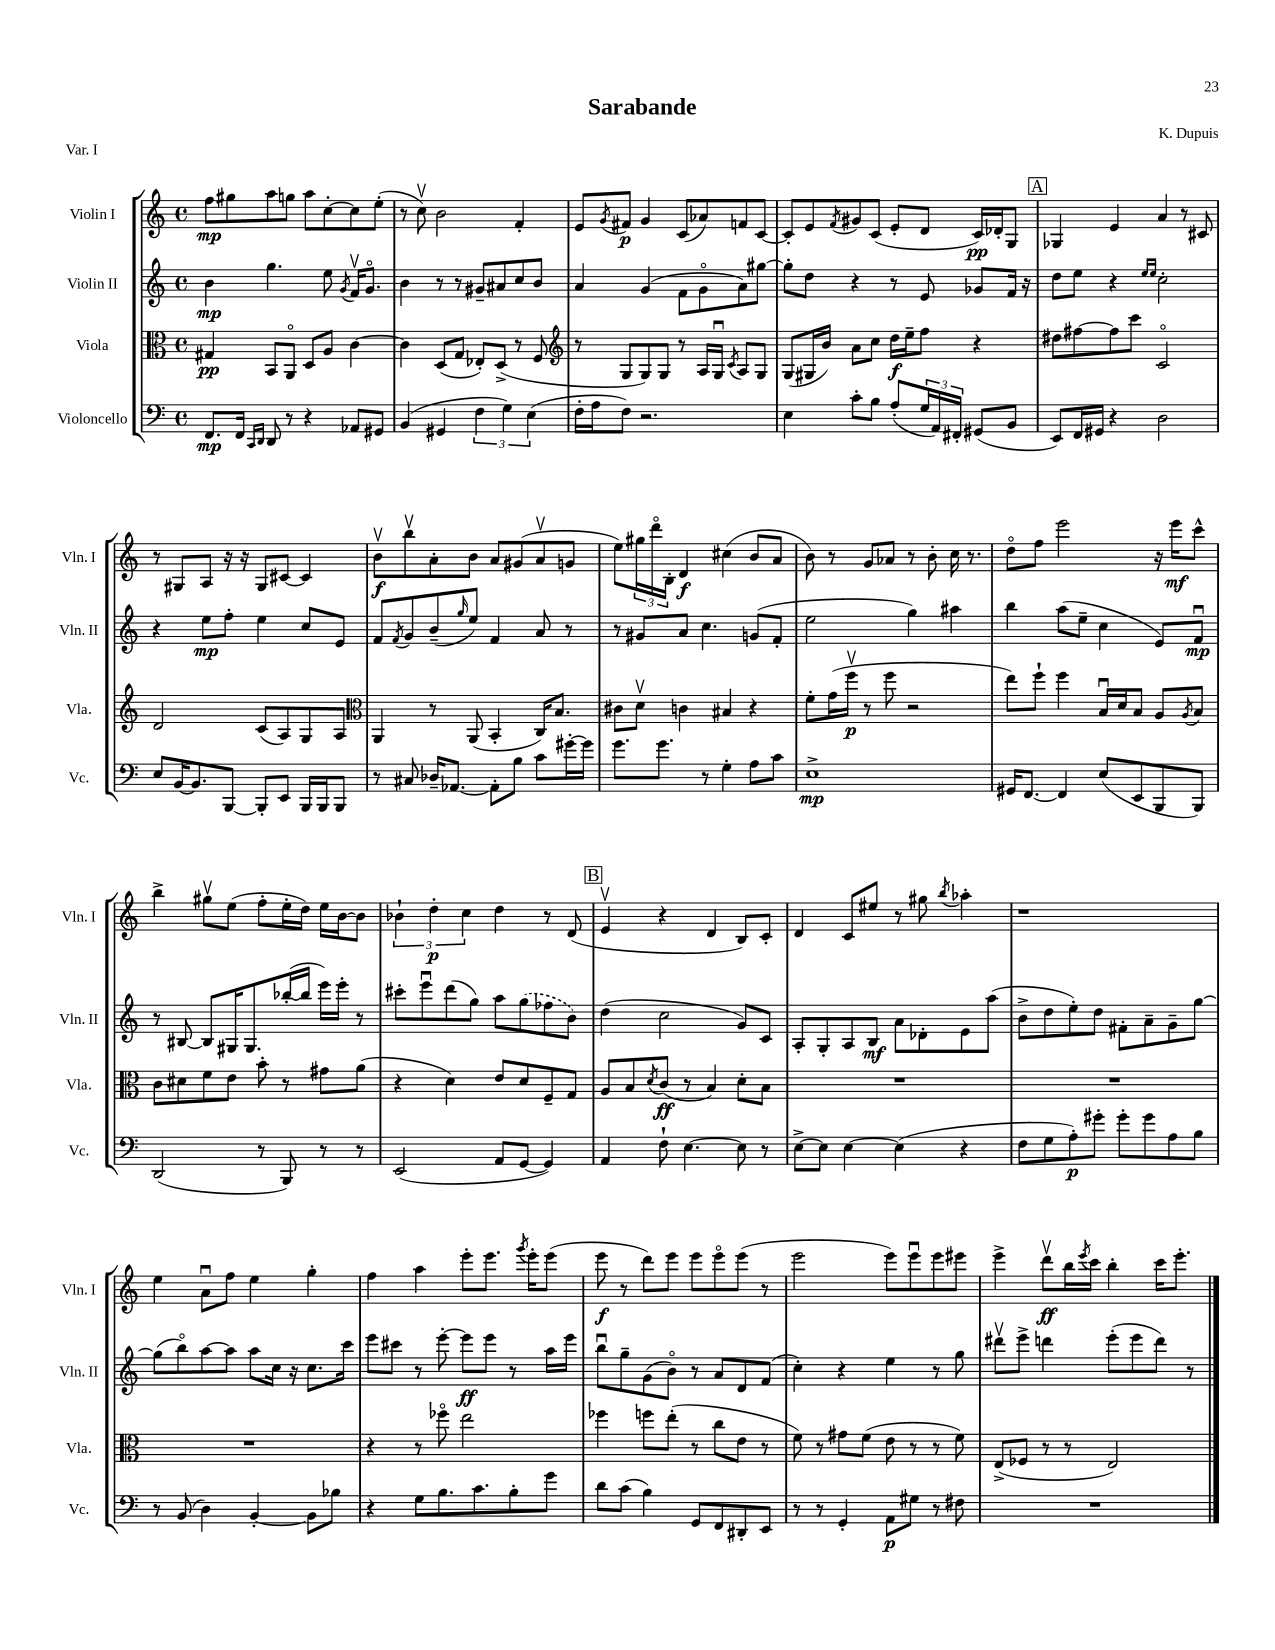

**kern	**dynam	**kern	**dynam	**kern	**dynam	**kern	**dynam
*part4	*part4	*part3	*part3	*part2	*part2	*part1	*part1
*staff4	*staff4	*staff3	*staff3	*staff2	*staff2	*staff1	*staff1
*I"Violoncello	*	*I"Viola	*	*I"Violin II	*	*I"Violin I	*
*I'Vc.	*	*I'Vla.	*	*I'Vln. II	*	*I'Vln. I	*
*clefF4	*	*clefC3	*	*clefG2	*	*clefG2	*
*k[]	*	*k[]	*	*k[]	*	*k[]	*
*M4/4	*	*M4/4	*	*M4/4	*	*M4/4	*
*met(c)	*	*met(c)	*	*met(c)	*	*met(c)	*
=1	=1	=1	=1	=1	=1	=1	=1
8.FF/L	mp	4G#X/	pp	4b\	mp	8ff\L	mp
.	.	.	.	.	.	8gg#X\	.
16FF/Jk	.	.	.	.	.	.	.
16qqCC/LL	.	.	.	.	.	.	.
16qqDD/JJ	.	.	.	.	.	.	.
8DD/	.	8BB/L	.	4.gg\	.	8aa\	.
8r	.	8AA/J	.	.	.	8ggn\J	.
4r	.	8D/L	.	.	.	8aa\L	.
.	.	8A/J	.	8ee\	.	[8cc'\	.
.	.	.	.	8qg/	.	.	.
8AA-X/L	.	[4c\	.	16fv/KL	.	8cc\]	.
.	.	.	.	8.g/J	.	.	.
8GG#X/J	.	.	.	.	.	(8ee'\J	.
=2	=2	=2	=2	=2	=2	=2	=2
(4BB/	.	4c\]	.	4b\	.	8r	.
.	.	.	.	.	.	8ccv\)	.
4GG#X/	.	(8D/L	.	8r	.	2b\	.
.	.	8G/J	.	8r	.	.	.
6F\	.	8E-X'/L)	.	8g#X~/L	.	.	.
.	.	(8D^/J	.	8a#X/	.	.	.
6G\)	.	.	.	.	.	.	.
.	.	8r	.	8cc/	.	4f'/	.
(6E\	.	.	.	.	.	.	.
.	.	8F/	.	8b/J	.	.	.
=3	=3	=3	=3	=3	=3	=3	=3
*	*	*clefG2	*	*	*	*	*
16F'\LL	.	8r	.	4a/	.	8e/L	.
16A\J	.	.	.	.	.	.	.
.	.	.	.	.	.	8qg/	.
8F\J)	.	8G/L	.	.	.	8f#X/J	p
2.r	.	8G/)	.	(4g/	.	4g/	.
.	.	8G/J	.	.	.	.	.
.	.	8r	.	8f\L	.	(8c/L	.
.	.	16A/LL	.	8g\	.	8a-X/)	.
.	.	16Gu/JJ	.	.	.	.	.
.	.	8qc/	.	.	.	.	.
.	.	8A/L	.	8a\)	.	8fn/	.
.	.	8G/J	.	[8gg#X\J	.	[8c/J	.
=4	=4	=4	=4	=4	=4	=4	=4
4E\	.	(8G/L	.	8gg#'\L]	.	8c'/L]	.
.	.	16G#X/L	.	8dd\J	.	8e/	.
.	.	16b/JJ)	.	.	.	.	.
.	.	.	.	.	.	8qf/	.
8c'\L	.	8a\L	.	4r	.	8g#X/	.
8B\J	.	8cc\J	.	.	.	(8c/J	.
(8A'/L	.	16dd\LL	f	8r	.	8e'/L	.
.	.	16ee~\J	.	.	.	.	.
24G/L	.	8ff\J	.	8e/	.	8d/J	.
24AA/)	.	.	.	.	.	.	.
24FF#X'/JJ	.	.	.	.	.	.	.
(8GG#X/L	.	4r	.	8g-X/L	.	16c/LL)	pp
.	.	.	.	.	.	16d-X'/J	.
8BB/J	.	.	.	16f/Jk	.	8G/J	.
.	.	.	.	16r	.	.	.
!!LO:REH:place=s1:t=A
=5	=5	=5	=5	=5	=5	=5	=5
8EE/L)	.	8dd#X\L	.	8dd\L	.	4G-X/	.
16FF/L	.	[8ff#X\	.	8ee\J	.	.	.
16GG#X/JJ	.	.	.	.	.	.	.
4r	.	8ff#\]	.	4r	.	4e/	.
.	.	8ccc\J	.	.	.	.	.
.	.	.	.	16qqee/LL	.	.	.
.	.	.	.	16qqee/JJ	.	.	.
2D\	.	2c/	.	2cc'\	.	4a/	.
.	.	.	.	.	.	8r	.
.	.	.	.	.	.	8c#X/	.
!!LO:LB:g=z
=6	=6	=6	=6	=6	=6	=6	=6
8E/L	.	2d/	.	4r	.	8r	.
[16BB/K	.	.	.	.	.	8G#X/L	.
8.BB/]	.	.	.	.	.	.	.
.	.	.	.	8ee\L	mp	8A/J	.
[8BBB/J	.	.	.	8ff'\J	.	16r	.
.	.	.	.	.	.	16r	.
8BBB'/L]	.	(8c/L	.	4ee\	.	8G#/L	.
8EE/J	.	8A/)	.	.	.	[8c#X/J	.
16BBB/LL	.	8G/	.	8cc/L	.	4c#/]	.
16BBB/J	.	.	.	.	.	.	.
8BBB/J	.	8A/J	.	8e/J	.	.	.
=7	=7	=7	=7	=7	=7	=7	=7
*	*	*clefC3	*	*	*	*	*
8r	.	4AA/	.	8f/L	.	8bv\L	f
.	.	.	.	8qf/	.	.	.
8C#X/	.	.	.	8g/	.	8bbv\	.
16D-X~/KL	.	8r	.	(8b~/	.	8a'\	.
[8.AA-X/J	.	.	.	.	.	.	.
.	.	.	.	16qqgg/	.	.	.
.	.	(8AA/	.	8ee/J)	.	8b\J	.
8AA-'\L]	.	4BB'/	.	4f/	.	8a/L	.
8B\J	.	.	.	.	.	(8g#X/	.
8c\L	.	16C/KL)	.	8a/	.	8av/	.
.	.	8.B/J	.	.	.	.	.
[16g#X'\L	.	.	.	8r	.	8gn/J	.
16g#\JJ]	.	.	.	.	.	.	.
=8	=8	=8	=8	=8	=8	=8	=8
8.g\L	.	8c#X\L	.	8r	.	8ee\L)	.
.	.	8dv\J	.	8g#X/L	.	24gg#X\L	.
.	.	.	.	.	.	24ddd\	.
8.g\J	.	.	.	.	.	.	.
.	.	.	.	.	.	24B'\JJ	.
.	.	4cn\	.	8a/J	.	4d/	f
8r	.	.	.	4.cc\	.	.	.
4G'\	.	4B#X/	.	.	.	(4cc#X\	.
8A\L	.	4r	.	(8gn/L	.	8b/L	.
8c\J	.	.	.	8f'/J	.	8a/J	.
=9	=9	=9	=9	=9	=9	=9	=9
1E^	mp	8f'\L	.	2ee\	.	8b\)	.
.	.	(16g\L	.	.	.	8r	.
.	.	16ffv\JJ	p	.	.	.	.
.	.	8r	.	.	.	8g/L	.
.	.	8ff\	.	.	.	8a-X/J	.
.	.	2r	.	4gg\)	.	8r	.
.	.	.	.	.	.	8b'\	.
.	.	.	.	4aa#X\	.	16cc\	.
.	.	.	.	.	.	8.r	.
=10	=10	=10	=10	=10	=10	=10	=10
16GG#X/KL	.	8ee\L)	.	4bb\	.	8dd\L	.
[8.FF/J	.	.	.	.	.	.	.
.	.	8ff`\J	.	.	.	8ff\J	.
4FF/]	.	4ff\	.	(8aa\L	.	2eee\	.
.	.	.	.	8ee~\J	.	.	.
(8E/L	.	16Bu/LL	.	4cc\	.	.	.
.	.	16d/J	.	.	.	.	.
8EE/	.	8B/J	.	.	.	.	.
8BBB/	.	8A/L	.	8e/L)	.	16r	.
.	.	.	.	.	.	16eee\KL	mf
.	.	8qA/	.	.	.	.	.
8BBB/J)	.	8B/J	.	8fu/J	mp	8ccc^^\J	.
!!LO:LB:g=z
=11	=11	=11	=11	=11	=11	=11	=11
(2DD/	.	8c\L	.	8r	.	4bb^\	.
.	.	8d#X\	.	[8B#X/	.	.	.
.	.	8f\	.	8B#/L]	.	8gg#Xv\L	.
.	.	8e\J	.	16G#X/K	.	(8ee\J	.
.	.	.	.	8.G#/	.	.	.
8r	.	8b'\	.	.	.	8ff'\L	.
8BBB/)	.	8r	.	([16bb-X'/L	.	16ee'\L	.
.	.	.	.	16bb-/JJ]	.	16dd\JJ)	.
8r	.	8g#X\L	.	16eee\LL)	.	16ee\LL	.
.	.	.	.	16eee'\JJ	.	[16b\J	.
8r	.	(8a\J	.	8r	.	8b\J]	.
=12	=12	=12	=12	=12	=12	=12	=12
(2EE/	.	4r	.	8ccc#X'\L	.	6b-X`\	.
.	.	.	.	8eeeu\	.	.	.
.	.	.	.	.	.	6dd'\	p
.	.	4d\)	.	(8ddd\	.	.	.
.	.	.	.	.	.	6cc\	.
.	.	.	.	8gg\J)	.	.	.
8AA/L	.	8e/L	.	8aa\L	.	4dd\	.
[8GG/J	.	8d/	.	(8gg\	.	.	.
4GG/])	.	8F~/	.	8ff-X\	.	8r	.
.	.	8G/J	.	8b\J)	.	(8d/	.
!!LO:REH:place=s1:t=B
=13	=13	=13	=13	=13	=13	=13	=13
4AA/	.	8A/L	.	(4dd\	.	4ev/	.
.	.	8B/	.	.	.	.	.
.	.	8qd/	.	.	.	.	.
8F`\	.	(8c/J	ff	2cc\	.	4r	.
[4.E\	.	8r	.	.	.	.	.
.	.	4B/)	.	.	.	4d/	.
8E\]	.	8d'\L	.	8g/L)	.	8B/L)	.
8r	.	8B\J	.	8c/J	.	8c'/J	.
=14	=14	=14	=14	=14	=14	=14	=14
[8E^\L	.	1r	.	8A'/L	.	4d/	.
8E\J]	.	.	.	8G'/	.	.	.
[4E\	.	.	.	8A/	.	8c/L	.
.	.	.	.	8B/J	mf	8ee#X/J	.
(4E\]	.	.	.	8a\L	.	8r	.
.	.	.	.	8d-X'\	.	8gg#X\	.
.	.	.	.	.	.	8qbb/	.
4r	.	.	.	8e\	.	4aa-X'\	.
.	.	.	.	(8aa\J	.	.	.
=15	=15	=15	=15	=15	=15	=15	=15
8F\L	.	1r	.	8b^\L	.	1r	.
8G\	.	.	.	8dd\	.	.	.
8A'\)	p	.	.	8ee'\)	.	.	.
8g#X'\J	.	.	.	8dd\J	.	.	.
8g#'\L	.	.	.	8f#X'\L	.	.	.
8g#\	.	.	.	8a~\	.	.	.
8A\	.	.	.	8g~\	.	.	.
8B\J	.	.	.	[8gg\J	.	.	.
!!LO:LB:g=z
=16	=16	=16	=16	=16	=16	=16	=16
8r	.	1r	.	(8gg\L]	.	4ee\	.
(8BB/	.	.	.	8bb\)	.	.	.
4D\)	.	.	.	[8aa\	.	8au\L	.
.	.	.	.	8aa\J]	.	8ff\J	.
[4BB'/	.	.	.	8aa\L	.	4ee\	.
.	.	.	.	16cc\Jk	.	.	.
.	.	.	.	16r	.	.	.
8BB\L]	.	.	.	8.cc\L	.	4gg'\	.
8B-X\J	.	.	.	.	.	.	.
.	.	.	.	16ccc\Jk	.	.	.
=17	=17	=17	=17	=17	=17	=17	=17
4r	.	4r	.	8eee\L	.	4ff\	.
.	.	.	.	8ccc#X\J	.	.	.
8G\L	.	8r	.	8r	.	4aa\	.
8.B\	.	8ff-X\	.	[8eee'\	.	.	.
.	.	2ee\	.	8eee\L]	ff	8eee'\L	.
8.c\	.	.	.	.	.	.	.
.	.	.	.	8eee\J	.	8.eee\J	.
8B'\	.	.	.	8r	.	.	.
.	.	.	.	.	.	8qggg/	.
.	.	.	.	.	.	16eee'\KL	.
8g\J	.	.	.	16aa\LL	.	(8eee\J	.
.	.	.	.	16eee\JJ	.	.	.
=18	=18	=18	=18	=18	=18	=18	=18
8d\L	.	4ff-X\	.	8bbu\L	.	8eee\	f
(8c\J	.	.	.	8gg~\	.	8r	.
4B\)	.	8ffn\L	.	(8g\	.	8ddd\L)	.
.	.	(8ee'\J	.	8b\J)	.	8eee\J	.
8GG/L	.	8r	.	8r	.	8eee\L	.
8FF/	.	8cc\L	.	8a/L	.	8eee\	.
8DD#X'/	.	8e\J	.	8d/	.	(8eee\J	.
8EE/J	.	8r	.	(8f/J	.	8r	.
=19	=19	=19	=19	=19	=19	=19	=19
8r	.	8f\)	.	4cc'\)	.	2eee\	.
8r	.	8r	.	.	.	.	.
4GG'/	.	8g#X\L	.	4r	.	.	.
.	.	(8f\J	.	.	.	.	.
8AA\L	p	8e\	.	4ee\	.	8eee\L)	.
8G#X\J	.	8r	.	.	.	8eeeu\	.
8r	.	8r	.	8r	.	8eee\	.
8F#X\	.	8f\)	.	8gg\	.	8eee#X\J	.
=20	=20	=20	=20	=20	=20	=20	=20
1r	.	(8E^/L	.	8ddd#Xv\L	.	4eee^\	.
.	.	8F-X/J	.	8eee^\J	.	.	.
.	.	8r	.	4dddn\	.	8dddv\L	ff
.	.	8r	.	.	.	16bb\L	.
.	.	.	.	.	.	8qeee/	.
.	.	.	.	.	.	16ccc\JJ	.
.	.	2E/)	.	(8eee'\L	.	4bb'\	.
.	.	.	.	8eee\	.	.	.
.	.	.	.	8ddd\J)	.	16ccc\KL	.
.	.	.	.	.	.	8.eee'\J	.
.	.	.	.	8r	.	.	.
==	==	==	==	==	==	==	==
*-	*-	*-	*-	*-	*-	*-	*-
